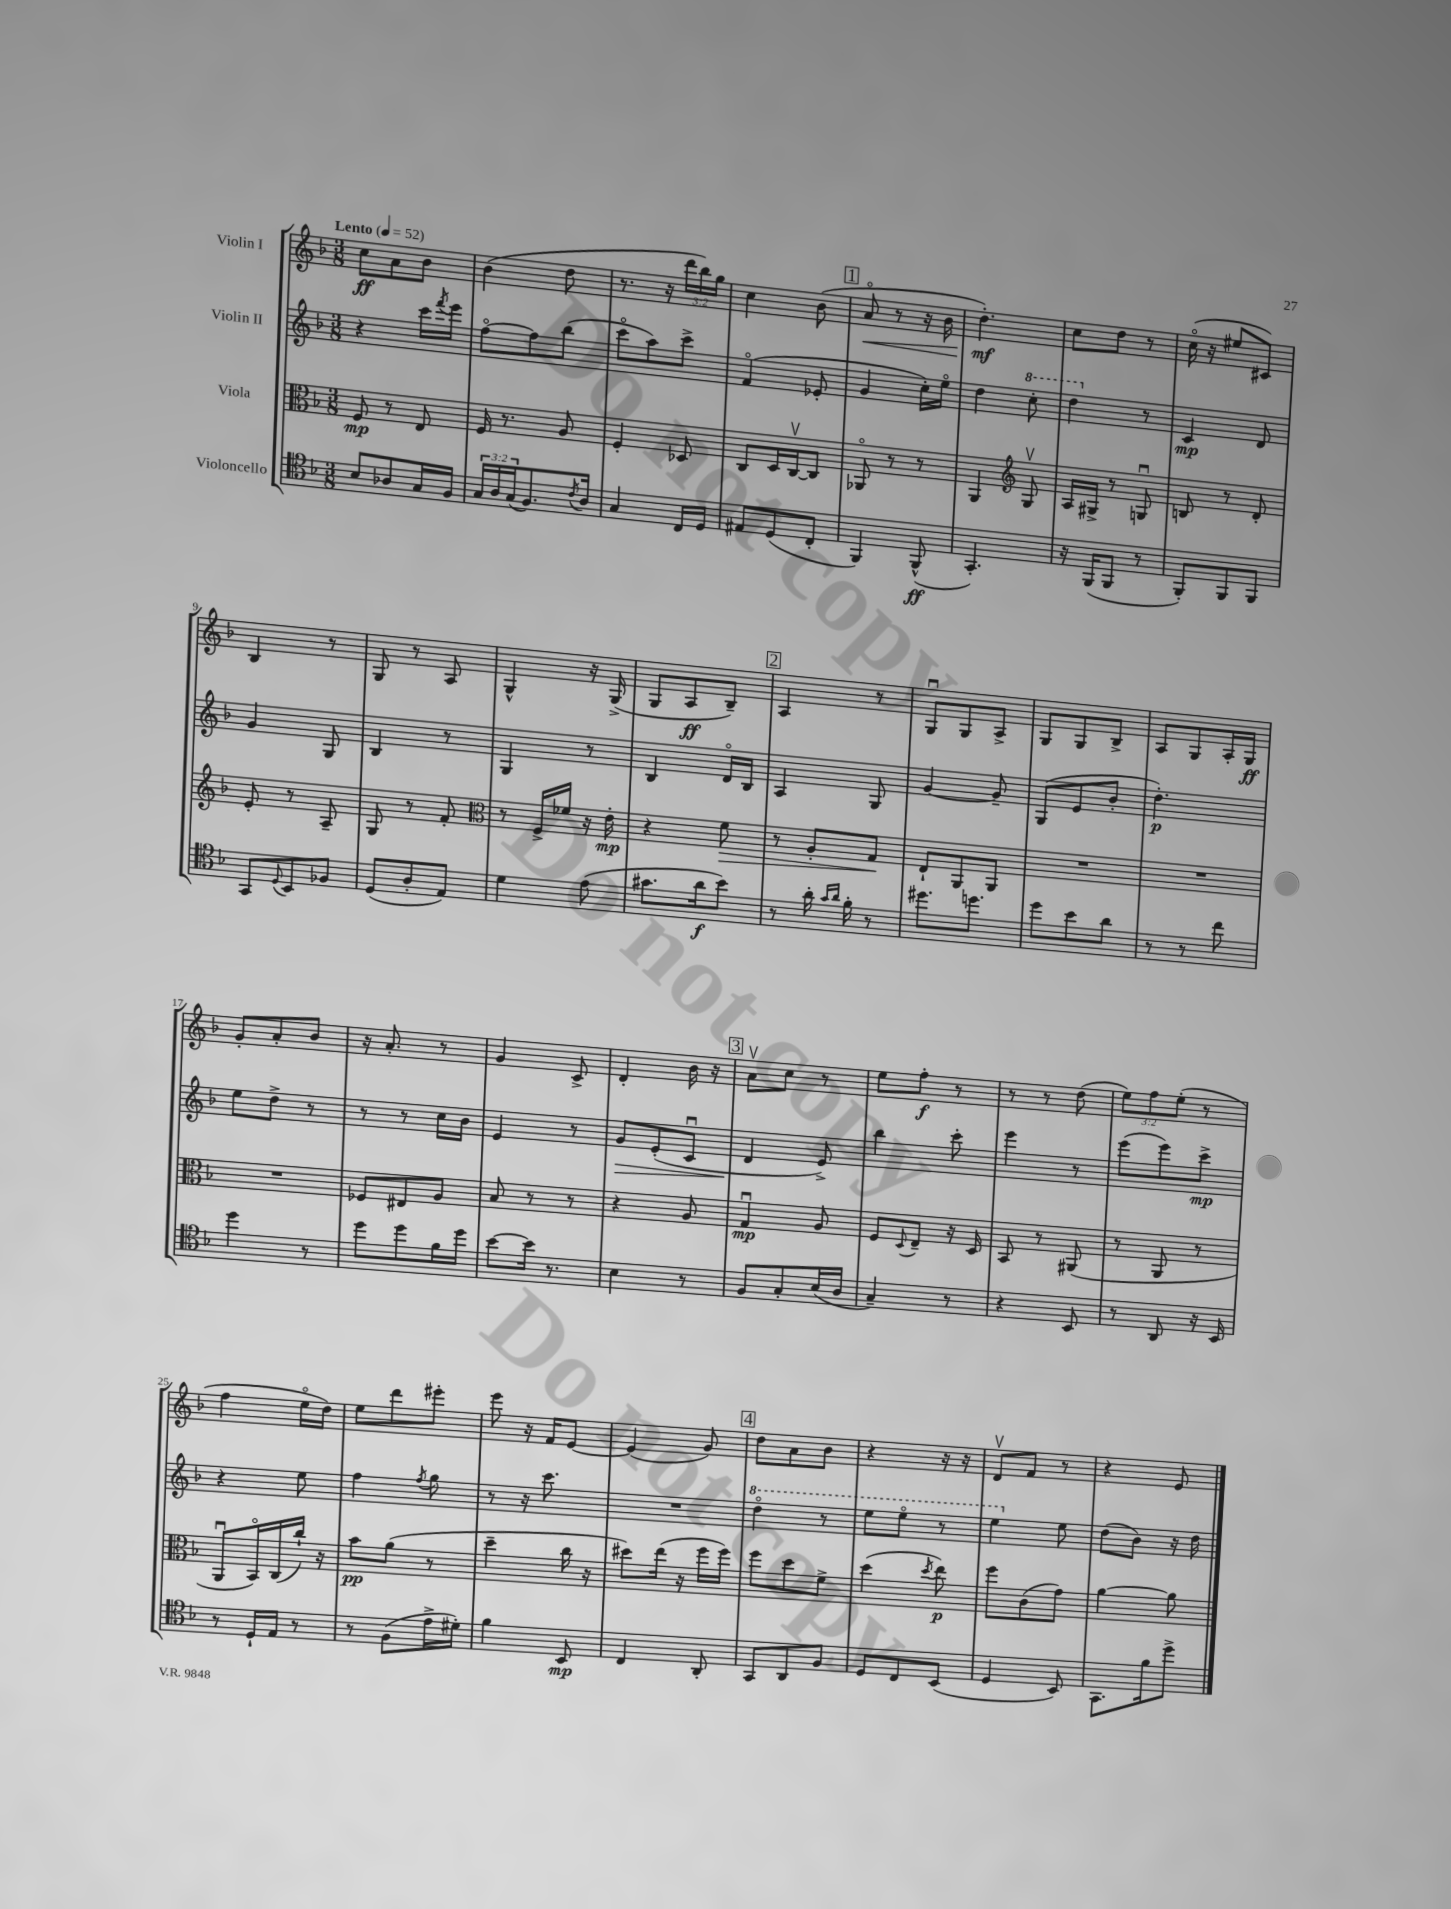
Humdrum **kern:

**kern	**dynam	**kern	**dynam	**kern	**dynam	**kern	**dynam
*part4	*part4	*part3	*part3	*part2	*part2	*part1	*part1
*staff4	*staff4	*staff3	*staff3	*staff2	*staff2	*staff1	*staff1
*I"Violoncello	*	*I"Viola	*	*I"Violin II	*	*I"Violin I	*
*clefC4	*	*clefC3	*	*clefG2	*	*clefG2	*
*k[b-]	*	*k[b-]	*	*k[b-]	*	*k[b-]	*
*M3/8	*	*M3/8	*	*M3/8	*	*M3/8	*
*MM52	*	*MM52	*	*MM52	*	*MM52	*
=1	=1	=1	=1	=1	=1	=1	=1
!	!	!	!	!	!	!LO:TX:a:B:t=Lento	!
8B-/L	.	8F/	mp	4r	.	8cc\L	ff
8A-X/	.	8r	.	.	.	8a\	.
16G/L	.	8E/	.	16ccc\LL	.	8b-\J	.
.	.	.	.	8qfff/	.	.	.
16F/JJ	.	.	.	16eee\JJ	.	.	.
=2	=2	=2	=2	=2	=2	=2	=2
24G/LL	.	16F/	.	[8ff\L	.	(4b-\	.
24A/	.	.	.	.	.	.	.
.	.	8.r	.	.	.	.	.
(24G/J	.	.	.	.	.	.	.
8.F/)	.	.	.	8ff\]	.	.	.
.	.	8A/	.	(8bb-\J	.	8dd\	.
8qc/	.	.	.	.	.	.	.
16A/Jk	.	.	.	.	.	.	.
=3	=3	=3	=3	=3	=3	=3	=3
4G/	.	4F'/	.	8ccc\L	.	8.r	.
.	.	.	.	8aa\)	.	.	.
.	.	.	.	.	.	16r	.
16C/LL	.	8D-X/	.	8ccc^\J	.	24ddd\LL	.
.	.	.	.	.	.	24bb-\)	.
16D/JJ	.	.	.	.	.	.	.
.	.	.	.	.	.	24gg\JJ	.
=4	=4	=4	=4	=4	=4	=4	=4
8E#X/L	.	8C/L	.	(4f/	.	4cc\	.
(8D/	.	16D/L	.	.	.	.	.
.	.	[16Cv/J	.	.	.	.	.
8C'/J	.	8C/J]	.	8e-X'/	.	(8b-\	.
!!LO:REH:place=s1:t=1
=5	=5	=5	=5	=5	=5	=5	=5
!	!	!	!	!	!	!	!LO:HP:b
4FF/)	.	8AA-X/	.	4g/	.	8a/	<
.	.	8r	.	.	.	8r	.
(8FF^^/	ff	8r	.	16cc'\LL)	.	16r	.
.	.	.	.	16ee\JJ	.	16b-\	.
=6	=6	=6	=6	=6	=6	=6	=6
4.GG'/)	.	4AA/	.	4dd\	.	4.dd'\)	mf
*	*	*clefG2	*	*	*	*	*
*	*	*	*	*8va	*	*	*
.	.	8Gv/	.	8ccc'\	.	.	.
.	.	.	.	.	.	.	[
=7	=7	=7	=7	=7	=7	=7	=7
16r	.	16A/LL	.	4ddd\	.	8cc\L	.
(16FF/KL	.	16G#X^/JJ	.	.	.	.	.
8FF/J	.	8r	.	.	.	8dd\J	.
*	*	*	*	*X8va	*	*	*
8r	.	8Gnu/	.	8r	.	8r	.
=8	=8	=8	=8	=8	=8	=8	=8
8FF'/L)	.	8Bn/	.	4c/	mp	(16cc\	.
.	.	.	.	.	.	16r	.
8FF/	.	8r	.	.	.	8ee#X/L	.
8FF/J	.	8d'/	.	8d/	.	8c#X/J)	.
!!LO:LB:g=z
=9	=9	=9	=9	=9	=9	=9	=9
8GG/L	.	8e'/	.	4g/	.	4B-/	.
8qqD/	.	.	.	.	.	.	.
8BB-/	.	8r	.	.	.	.	.
8F-X/J	.	8A~/	.	8G/	.	8r	.
=10	=10	=10	=10	=10	=10	=10	=10
(8D/L	.	8G/	.	4B-/	.	8G/	.
8A'/	.	8r	.	.	.	8r	.
8E/J)	.	8f'/	.	8r	.	8A/	.
=11	=11	=11	=11	=11	=11	=11	=11
*	*	*clefC3	*	*	*	*	*
4d\	.	8r	.	4G/	.	4G^^/	.
.	.	16F^/LL	.	.	.	.	.
.	.	16f-X/JJ	.	.	.	.	.
(8e\	.	16r	.	8r	.	16r	.
.	.	16e'\	mp	.	.	(16G^/	.
=12	=12	=12	=12	=12	=12	=12	=12
8.g#X\L	.	4r	.	4B-/	.	8G/L	.
.	.	.	.	.	.	8A/	ff
16a\k	f	.	.	.	.	.	.
!	!	!	!LO:HP:b	!	!	!	!
8b-\J)	.	8f\	>	16d/LL	.	8B-~/J)	.
.	.	.	.	16B-/JJ	.	.	.
!!LO:REH:place=s1:t=2
=13	=13	=13	=13	=13	=13	=13	=13
8r	.	8r	.	4A/	.	4A/	.
16a'\	.	8A'/L	.	.	.	.	.
16qqg/LL	.	.	.	.	.	.	.
16qqa/JJ	.	.	.	.	.	.	.
16f'\	.	.	.	.	.	.	.
8r	.	8G/J	.	8G/	.	8r	.
.	.	.	]	.	.	.	.
=14	=14	=14	=14	=14	=14	=14	=14
8.dd#X\L	.	8E`/L	.	[4g/	.	8Gu/L	.
.	.	8AA/	.	.	.	8G/	.
8.ddn\J	.	.	.	.	.	.	.
.	.	8AA/J	.	8g~/]	.	8A^/J	.
=15	=15	=15	=15	=15	=15	=15	=15
8dd\L	.	4.r	.	(8G/L	.	8G/L	.
8b-\	.	.	.	8e/	.	8G/	.
8a\J	.	.	.	8b-'/J	.	8B-^/J	.
=16	=16	=16	=16	=16	=16	=16	=16
8r	.	4.r	.	4.dd'\)	p	8A/L	.
8r	.	.	.	.	.	8G/	.
8cc\	.	.	.	.	.	16A'/L	.
.	.	.	.	.	.	16G/JJ	ff
!!LO:LB:g=z
=17	=17	=17	=17	=17	=17	=17	=17
4dd\	.	4.r	.	8ee\L	.	8g'/L	.
.	.	.	.	8dd^\J	.	8a'/	.
8r	.	.	.	8r	.	8b-/J	.
=18	=18	=18	=18	=18	=18	=18	=18
8dd\L	.	8F-X/L	.	8r	.	16r	.
.	.	.	.	.	.	8.a'/	.
8dd\	.	8E#X/	.	8r	.	.	.
16f\L	.	8A/J	.	16cc\LL	.	8r	.
16dd\JJ	.	.	.	16b-\JJ	.	.	.
=19	=19	=19	=19	=19	=19	=19	=19
[8b-\L	.	8B-/	.	4e/	.	4g/	.
16b-\Jk]	.	8r	.	.	.	.	.
8.r	.	.	.	.	.	.	.
.	.	8r	.	8r	.	8c^/	.
=20	=20	=20	=20	=20	=20	=20	=20
!	!	!	!	!	!LO:HP:b	!	!
4B-\	.	4r	.	8g/L	>	4d'/	.
.	.	.	.	(8e'/	.	.	.
8r	.	8A/	.	8cu/J	.	16b-\	.
.	.	.	.	.	.	16r	.
!!LO:REH:place=s1:t=3
=21	=21	=21	=21	=21	=21	=21	=21
8F/L	.	4Gu/	mp	4d/	.	8av\L	.
8G'/	.	.	.	.	.	8cc\J	.
(16B-/L	.	8A/	.	8e^/)	]	8r	.
16A/JJ	.	.	.	.	.	.	.
=22	=22	=22	=22	=22	=22	=22	=22
4G~/)	.	8F/L	.	4bb-\	.	8ee\L	.
.	.	8qqD/	.	.	.	.	.
.	.	8E~/J	.	.	.	8ff'\J	f
8r	.	16r	.	8ccc'\	.	8r	.
.	.	16D/	.	.	.	.	.
=23	=23	=23	=23	=23	=23	=23	=23
4r	.	8BB-/	.	4eee\	.	8r	.
.	.	8r	.	.	.	8r	.
8BB-/	.	(8AA#X/	.	8r	.	(8dd\	.
=24	=24	=24	=24	=24	=24	=24	=24
8r	.	8r	.	(8eee\L	.	12ee\L)	.
.	.	.	.	.	.	12ff\	.
8AA/	.	8AA/	.	8eee\)	.	.	.
.	.	.	.	.	.	(12ee'\J	.
16r	.	8r	.	8ccc^\J	mp	8r	.
16BB-/	.	.	.	.	.	.	.
!!LO:LB:g=z
=25	=25	=25	=25	=25	=25	=25	=25
8r	.	8AAu/L	.	4r	.	4ff\	.
16D`/LL	.	16BB-/L)	.	.	.	.	.
16E/JJ	.	(16C/	.	.	.	.	.
8r	.	16cc`/JJ)	.	8ee\	.	16ee\LL	.
.	.	16r	.	.	.	16dd\JJ)	.
=26	=26	=26	=26	=26	=26	=26	=26
8r	.	8b-\L	pp	4ff\	.	8ee\L	.
(8F\L	.	(8a\J	.	.	.	8ddd\	.
.	.	.	.	8qff/	.	.	.
16e^\L	.	8r	.	8gg\	.	8eee#X'\J	.
16d#X'\JJ)	.	.	.	.	.	.	.
=27	=27	=27	=27	=27	=27	=27	=27
4f\	.	4dd~\	.	8r	.	8eee\	.
.	.	.	.	16r	.	16r	.
.	.	.	.	8.ccc\	.	16f/KL	.
8BB-/	mp	16cc\	.	.	.	[8e/J	.
.	.	16r	.	.	.	.	.
=28	=28	=28	=28	=28	=28	=28	=28
4C/	.	8dd#X\L)	.	4.r	.	(4e/]	.
.	.	(16ee\Jk	.	.	.	.	.
.	.	16r	.	.	.	.	.
8AA'/	.	16ff\LL	.	.	.	8g/)	.
.	.	16ff\JJ)	.	.	.	.	.
!!LO:REH:place=s1:t=4
=29	=29	=29	=29	=29	=29	=29	=29
*	*	*	*	*8va	*	*	*
8GG/L	.	8ff\L	.	4ddd\	.	8dd\L	.
8AA/	.	8dd\	.	.	.	8a\	.
8F/J	.	8f^\J	.	8r	.	8b-\J	.
=30	=30	=30	=30	=30	=30	=30	=30
8D/L	.	(4dd\	.	8eee\L	.	4r	.
8C/	.	.	.	8eee\J	.	.	.
.	.	8qdd/	.	.	.	.	.
(8BB-/J	.	8ee\)	p	8r	.	16r	.
.	.	.	.	.	.	16r	.
=31	=31	=31	=31	=31	=31	=31	=31
4D/	.	8ff\L	.	4eee\	.	8dv/L	.
.	.	(8c\	.	.	.	8f/J	.
*	*	*	*	*X8va	*	*	*
8BB-/)	.	8g\J)	.	8ee\	.	8r	.
=32	=32	=32	=32	=32	=32	=32	=32
8.GG\L	.	[4a\	.	(8dd\L	.	4r	.
.	.	.	.	8b-\J)	.	.	.
16f\k	.	.	.	.	.	.	.
8dd^\J	.	8a\]	.	16r	.	8e/	.
.	.	.	.	16dd\	.	.	.
==	==	==	==	==	==	==	==
*-	*-	*-	*-	*-	*-	*-	*-
